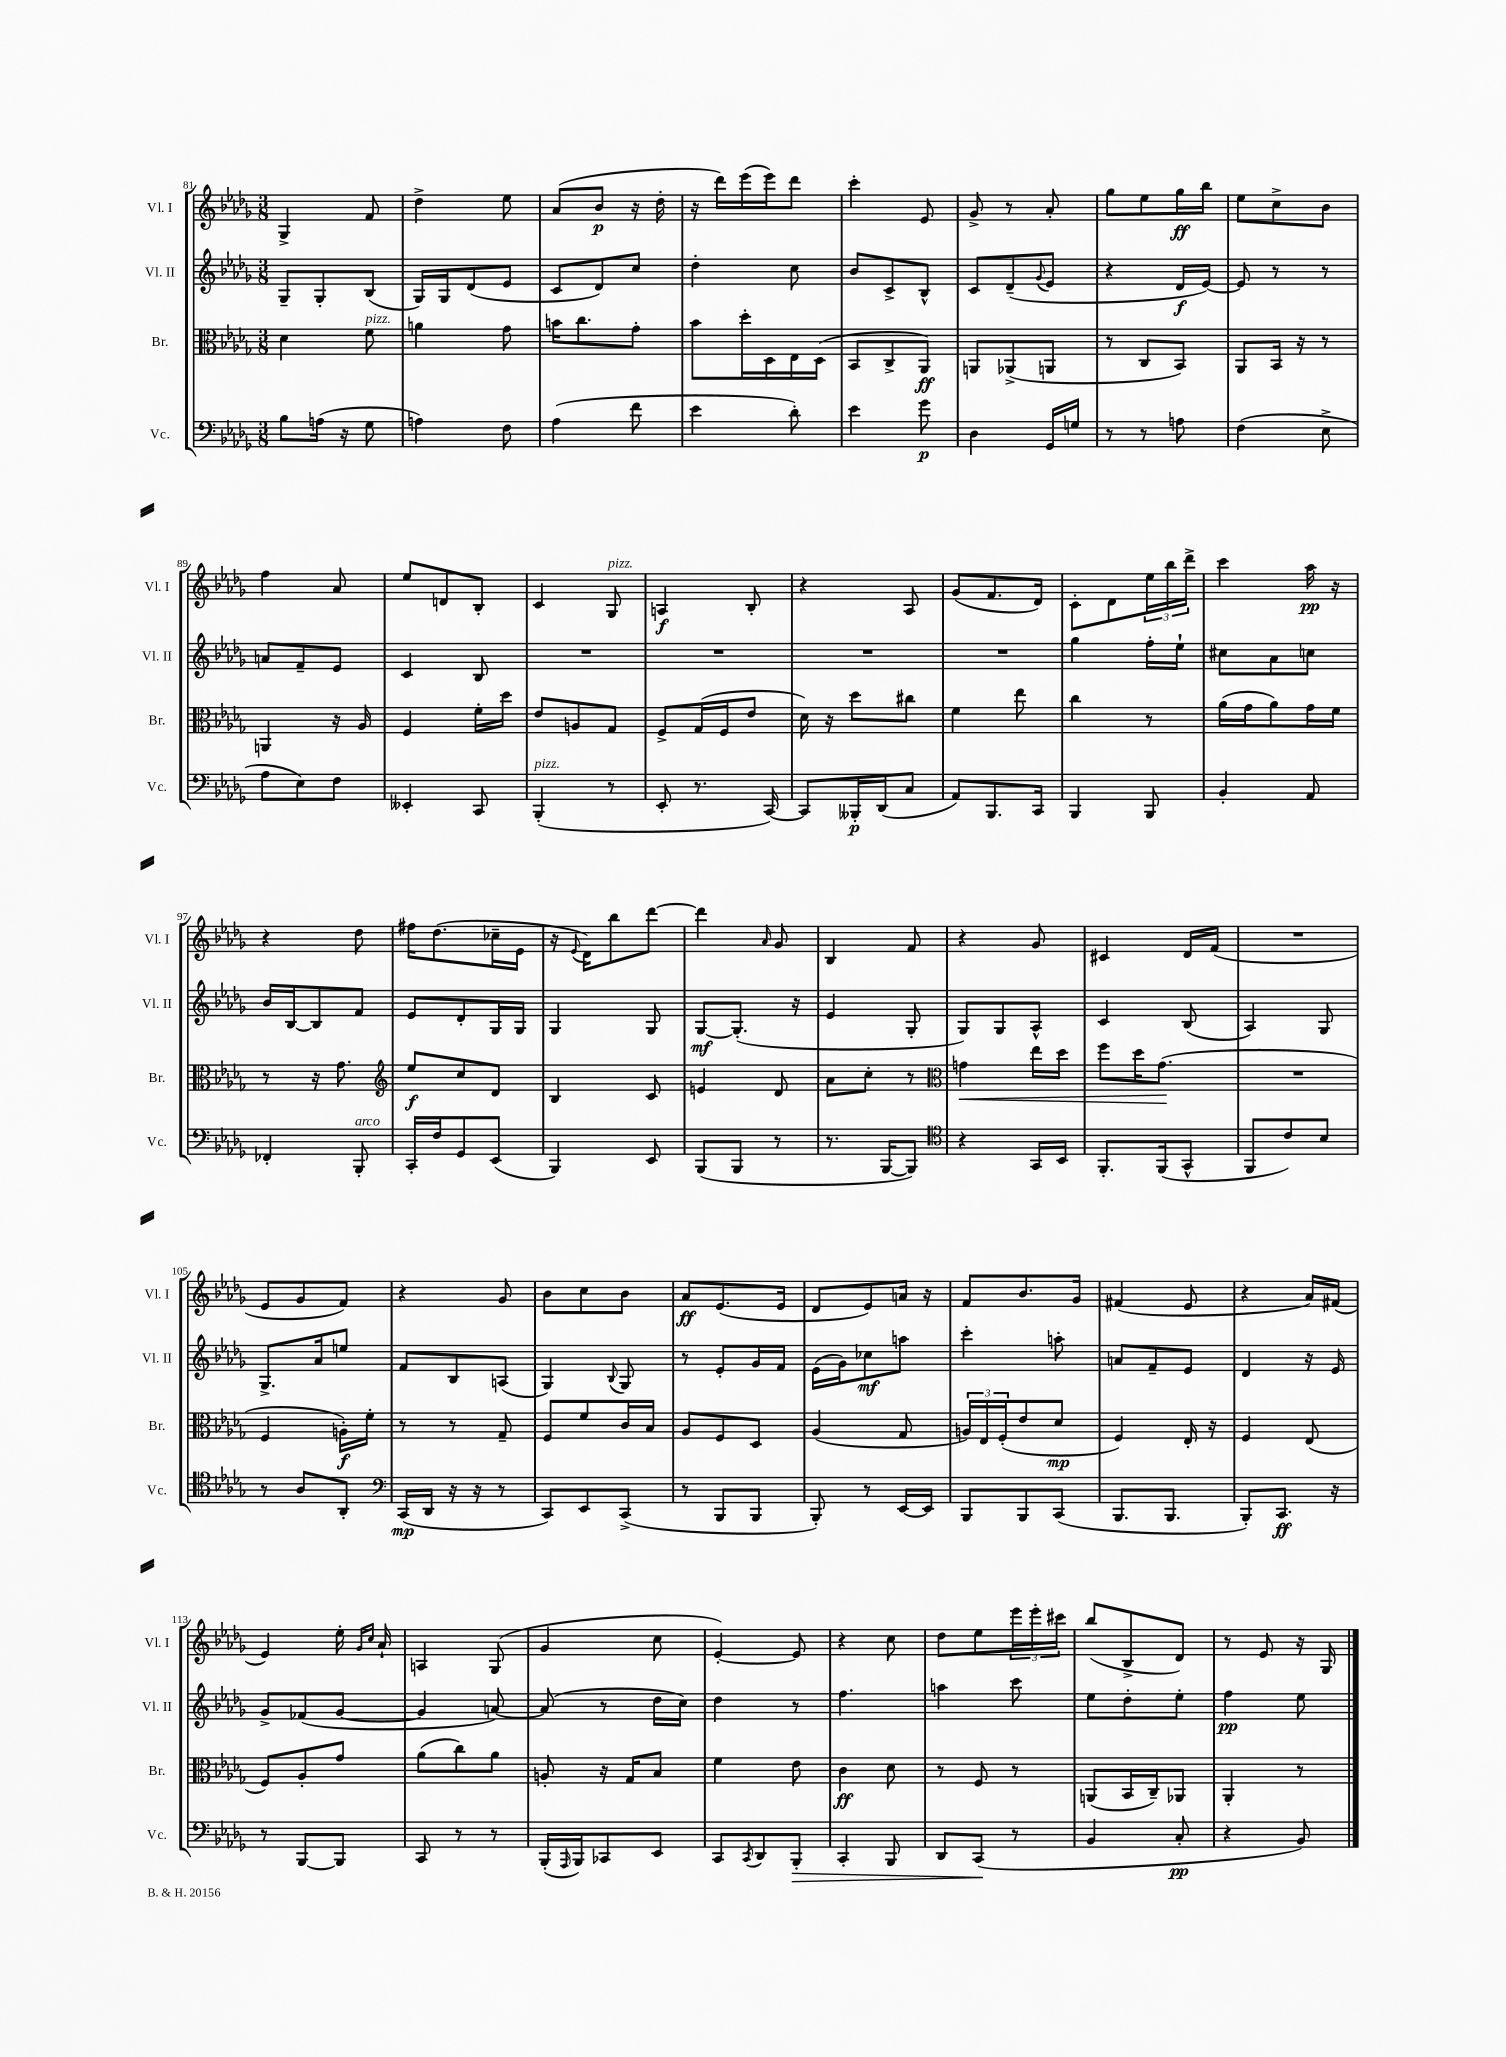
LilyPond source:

<<
\new StaffGroup <<
\new Staff = "s0" \with { instrumentName = "Vl. I" shortInstrumentName = "Vl. I" } {
    \clef treble \key des \major \numericTimeSignature \time 3/8
    ges4-> f'8 |
    des''4-> ees''8 |
    aes'8( bes'8\p r16 des''16-. |
    r16 des'''16) ees'''16( ees'''16) des'''8 |
    c'''4-. ees'8 |
    ges'8-> r8 aes'8-. |
    ges''8 ees''8 ges''16\ff bes''16 |
    ees''8 c''8-> bes'8 |
    f''4 aes'8 |
    ees''8 d'8 bes8-. |
    c'4 ges8^\markup { \italic "pizz." } |
    a4\f bes8-. |
    r4 aes8 |
    ges'8( f'8. des'16) |
    c'8-. des'8 \tuplet 3/2 { ees''16 bes''16 des'''16-> } |
    c'''4 aes''16\pp r16 |
    r4 des''8 |
    fis''16 des''8.( ces''16-- ees'16 |
    r16 \appoggiatura { ees'8 } des'16) bes''8 des'''8~ |
    des'''4 \grace { aes'16 } ges'8 |
    bes4 f'8 |
    r4 ges'8 |
    cis'4 des'16 f'16( |
    R4. |
    ees'8 ges'8 f'8) |
    r4 ges'8 |
    bes'8 c''8 bes'8 |
    aes'8\ff ees'8.( ees'16 |
    des'8 ees'8) a'16 r16 |
    f'8 bes'8. ges'16 |
    fis'4( ees'8 |
    r4 aes'16) fis'16( |
    ees'4) ees''16-. \grace { ges'16 c''16 } aes'16-! |
    a4 ges8( |
    ges'4 c''8 |
    ees'4~-.) ees'8 |
    r4 c''8 |
    des''8 ees''8 \tuplet 3/2 { ees'''16 ees'''16-. cis'''16 } |
    bes''8( bes8-> des'8) |
    r8 ees'8 r16 ges16 \bar "|." |
}
\new Staff = "s1" \with { instrumentName = "Vl. II" shortInstrumentName = "Vl. II" } {
    \clef treble \key des \major \numericTimeSignature \time 3/8
    ges8-- ges8-. bes8( |
    ges16) ges16 des'8( ees'8 |
    c'8 des'8) c''8 |
    des''4-. c''8 |
    bes'8 c'8-> bes8-^ |
    c'8 des'8--( \appoggiatura { ges'8 } ees'8 |
    r4 des'16\f ees'16~) |
    ees'8 r8 r8 |
    a'8 f'8-- ees'8 |
    c'4 bes8 |
    R4. |
    R4. |
    R4. |
    R4. |
    ges''4 f''16-. ees''16-! |
    cis''8 aes'8 c''8 |
    bes'16 bes16~ bes8 f'8 |
    ees'8 des'8-. ges16 ges16 |
    ges4 ges8 |
    ges8~\mf ges8.-.( r16 |
    ees'4 ges8-. |
    ges8) ges8 aes8-^ |
    c'4 bes8( |
    aes4) ges8 |
    ges8.-> aes'16 e''8 |
    f'8 bes8 a8( |
    ges4) \appoggiatura { bes8 } ges8 |
    r8 ees'8-. ges'16 f'16 |
    ees'16( ges'16) ces''8\mf a''8 |
    c'''4-. a''8-. |
    a'8 f'8-- ees'8 |
    des'4 r16 ees'16 |
    ges'8-> fes'8( ges'8~ |
    ges'4 a'8~) |
    a'8( r8 des''16 c''16) |
    des''4 r8 |
    f''4. |
    a''4 c'''8 |
    ees''8 des''8-. ees''8-. |
    f''4\pp ees''8 \bar "|." |
}
\new Staff = "s2" \with { instrumentName = "Br." shortInstrumentName = "Br." } {
    \clef alto \key des \major \numericTimeSignature \time 3/8
    des'4 f'8^\markup { \italic "pizz." } |
    a'4 ges'8 |
    b'16 c''8. ges'8-. |
    bes'8 des''16-. des16 ees16 des16( |
    bes,8 c8-> aes,8\ff) |
    a,8 aes,8->( a,8 |
    r8 c8 bes,8) |
    aes,8 bes,16 r16 r8 |
    a,4 r16 aes16 |
    f4 f'16-. des''16 |
    ees'8 a8 ges8 |
    f8-> ges16( f16 ees'8 |
    des'16) r16 des''8 cis''8 |
    f'4 ees''8 |
    c''4 r8 |
    aes'16( ges'16 aes'8) ges'16 f'16 |
    r8 r16 ges'8. |
    \clef treble ees''8\f c''8 des'8 |
    bes4 c'8 |
    e'4 des'8 |
    aes'8 c''8-. r8 |
    \clef alto g'4\< ees''16 des''16 |
    f''8 des''16 ges'8.\!( |
    R4. |
    f4 a16-.\f) f'16-. |
    r8 r8 ges8-- |
    f8 f'8 c'16 bes16 |
    aes8 f8 des8 |
    aes4( ges8 |
    \tuplet 3/2 { a16) ees16 f16-.( } ees'8 des'8\mp |
    f4) ees16-. r16 |
    f4 ees8( |
    f8) aes8-. ges'8 |
    aes'8( c''8) aes'8 |
    a8-. r16 ges16 bes8 |
    f'4 ees'8 |
    c'4\ff des'8 |
    r8 f8 r8 |
    a,8( bes,16 c16--) aes,8 |
    aes,4-. r8 \bar "|." |
}
\new Staff = "s3" \with { instrumentName = "Vc." shortInstrumentName = "Vc." } {
    \clef bass \key des \major \numericTimeSignature \time 3/8
    bes8 a16( r16 ges8 |
    a4) f8 |
    aes4( f'8 |
    ees'4 des'8-.) |
    ees'4 ges'8\p |
    des4 ges,16 g16 |
    r8 r8 a8 |
    f4( ees8-> |
    aes8 ees8) f8 |
    eeses,4-. c,8 |
    bes,,4-.^\markup { \italic "pizz." }( r8 |
    ees,8-. r8. c,16~) |
    c,8 beses,,16-.\p des,16( c8 |
    aes,8) bes,,8. c,16 |
    bes,,4 bes,,8 |
    bes,4-. aes,8 |
    fes,4-. bes,,8-.^\markup { \italic "arco" } |
    c,16-. f16 ges,8 ees,8( |
    bes,,4) ees,8 |
    bes,,8( bes,,8 r8 |
    r8. bes,,16~ bes,,8) |
    \clef tenor r4 ges,16 bes,16 |
    f,8.-. f,16( ges,8-^ |
    f,8 c'8) bes8 |
    r8 aes8 aes,8-. |
    \clef bass c,16\mp( des,16 r16 r16 r8 |
    c,8) ees,8 c,8->( |
    r8 bes,,8 bes,,8 |
    bes,,8-.) r8 ees,16~ ees,16 |
    bes,,8 bes,,8 c,8( |
    bes,,8. bes,,8. |
    bes,,8-.) c,8.\ff r16 |
    r8 bes,,8~ bes,,8 |
    c,8 r8 r8 |
    bes,,16-.( \grace { aes,,16 } bes,,16) ces,8 ees,8 |
    c,8 \acciaccatura { c,8 } des,8 bes,,8-.\> |
    c,4-. bes,,8 |
    des,8 c,8\!( r8 |
    bes,4 c8-.\pp |
    r4 bes,8) \bar "|." |
}
>>
>>
\layout { \context { \Score currentBarNumber = #81 } }
